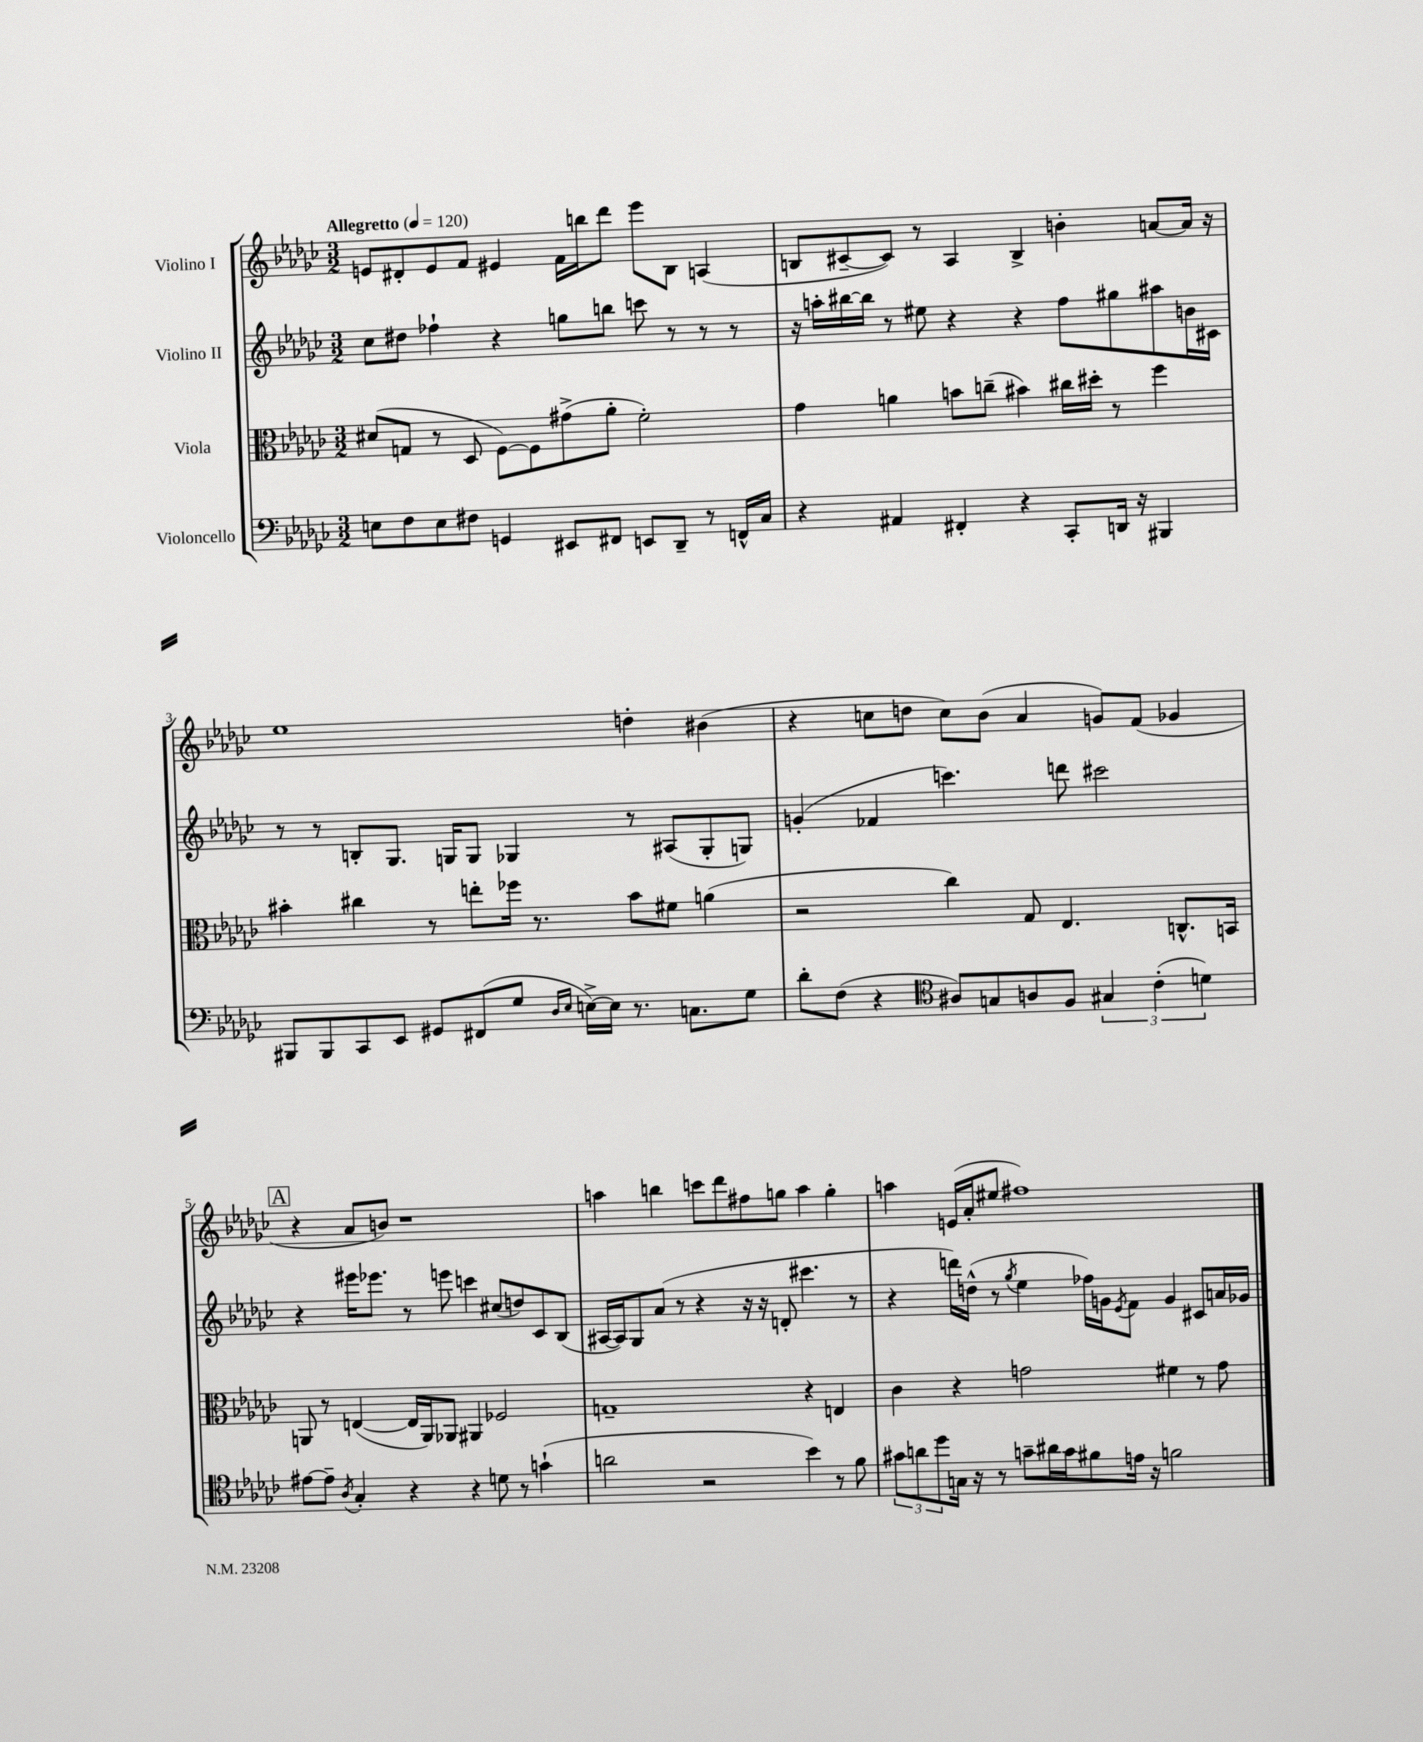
<<
\new StaffGroup <<
\new Staff = "s0" \with { instrumentName = "Violino I" } {
    \clef treble \key ges \major \numericTimeSignature \time 3/2 \tempo "Allegretto" 4 = 120
    e'8 dis'8-. e'8 f'8 eis'4 f'16 b''16 des'''8 ees'''8 bes8 a4( |
    b8 cis'8~-- cis'8) r8 aes4 b4-> b'4-. a'8~ a'16 r16 |
    ees''1 d''4-. bis'4( |
    r4 c''8 d''8 c''8) bes'8( aes'4 g'8) f'8( ges'4 |
    \mark \markup { \box "A" } r4 aes'8 b'8) r1 |
    a''4 b''4 c'''8 des'''8 fis''8 g''8 a''4 g''4-. |
    a''4 e'16( aes'16-. eis''8 fis''1) \bar "|." |
}
\new Staff = "s1" \with { instrumentName = "Violino II" } {
    \clef treble \key ges \major \numericTimeSignature \time 3/2
    ces''8 dis''8 fes''4-! r4 g''8 b''8 c'''8 r8 r8 r8 |
    r16 a''16-. bis''16~ bis''16 r8 eis''8 r4 r4 f''8 gis''8 ais''8 b'16 cis'16 |
    r8 r8 b8-. ges8. g16 g8 ges4 r8 ais8( ges8-. g8) |
    g'4-.( fes'4 c'''4.) d'''8 cis'''2 |
    \mark \markup { \box "A" } r4 eis'''16 ees'''8. r8 e'''8 c'''4 cis''8( d''8) ces'8 bes8( |
    ais16~ ais16) ges8 aes'8( r8 r4 r16 r16 d'8-. cis'''4. r8 |
    r4 d'''16) d''16-^( r8 \acciaccatura { ges''8 } ees''4 fes''16) g'16 \acciaccatura { ees'8 } f'8 g'4 cis'8 a'16 ges'16 \bar "|." |
}
\new Staff = "s2" \with { instrumentName = "Viola" } {
    \clef alto \key ges \major \numericTimeSignature \time 3/2
    dis'8( g8 r8 des8 f8~) f8 gis'8->( aes'8-. f'2-.) |
    ges'4 a'4 b'8 c''8--( bis'4) cis''16 dis''16-. r8 f''4 |
    bis'4-. cis''4 r8 e''8-. fes''16 r8. bis'8 fis'8 a'4( |
    r2 ces''4) ges8 ees4. c8.-^ b,16 |
    \mark \markup { \box "A" } a,8 r8 e4~( e16 a,16) aes,8 ais,4 fes2 |
    g1-- r4 e4 |
    ces'4 r4 g'2 fis'4 r8 g'8 \bar "|." |
}
\new Staff = "s3" \with { instrumentName = "Violoncello" } {
    \clef bass \key ges \major \numericTimeSignature \time 3/2
    e8 f8 e8 fis8 g,4 eis,8 fis,8 e,8 des,8-- r8 f,16-^ ces16 |
    r4 ais,4 fis,4-. r4 ces,8-. d,16 r16 bis,,4 |
    bis,,8 bis,,8 ces,8 ees,8 gis,8 fis,8( ges8 \grace { des16 ees16 } e16~->) e16 r8. c8. ges8 |
    des'8-. f8( r4 \clef tenor ais8) g8 a8 f8 \tuplet 3/2 { gis4 ces'4-.( d'4) } |
    \mark \markup { \box "A" } eis'8~ eis'8-- \acciaccatura { aes8 } ges4-. r4 r4 d'8 r8 g'4-!( |
    a'2 r2 bes'4) r8 f'8 |
    \tuplet 3/2 { gis'8 a'8 des''8 } g16 r16 r8 g'8-- ais'16 g'16 fis'8 e'16 r16 f'2 \bar "|." |
}
>>
>>
